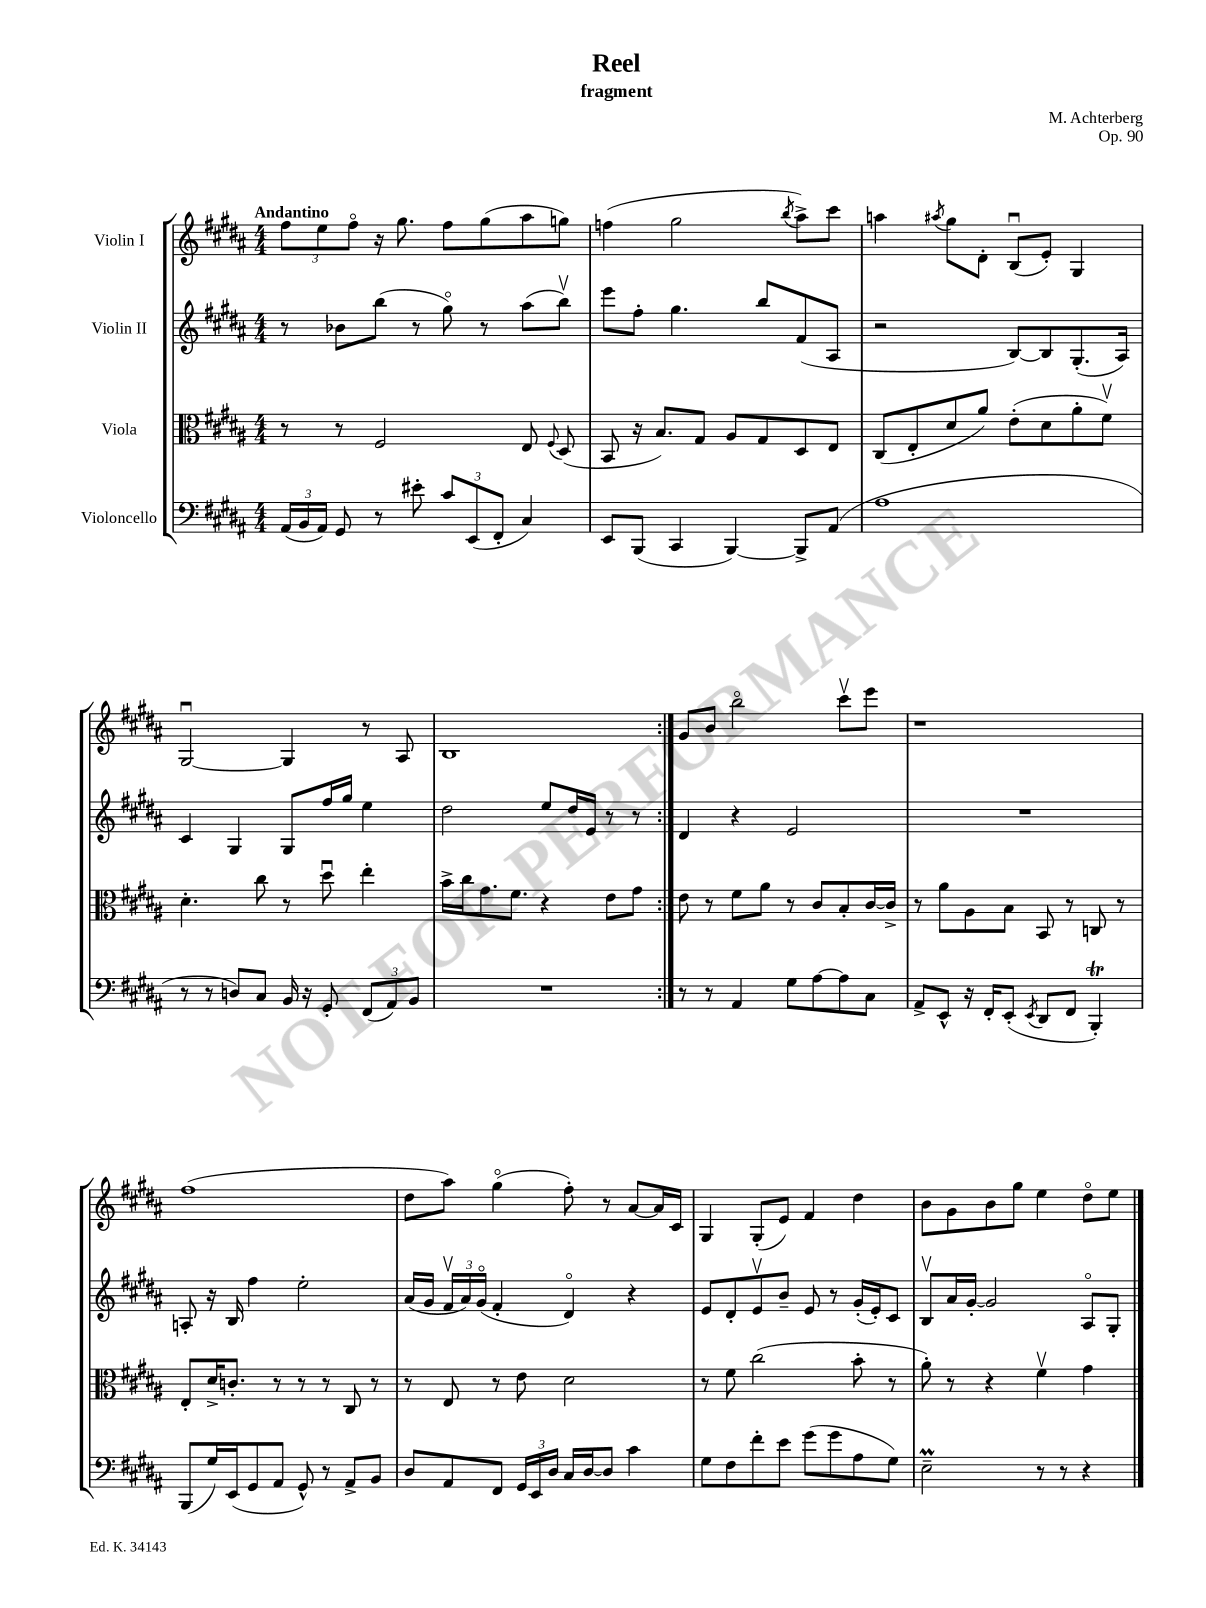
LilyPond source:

\header { title = "Reel" composer = "M. Achterberg" subtitle = "fragment" opus = "Op. 90" }
<<
\new StaffGroup <<
\new Staff = "s0" \with { instrumentName = "Violin I" } {
    \clef treble \key b \major \numericTimeSignature \time 4/4 \tempo "Andantino"
    \autoBeamOff \repeat volta 2 { \tuplet 3/2 { fis''8[ e''8 fis''8]\flageolet } r16 gis''8. fis''8[ gis''8( ais''8 g''8]) |
    f''4( gis''2 \acciaccatura { b''8 } ais''8[->) cis'''8] |
    a''4 \acciaccatura { ais''8 } gis''8[ dis'8]-. b8[\downbow( e'8]-.) gis4 |
    gis2~\downbow gis4 r8 ais8 |
    b1 | }
    gis'8[ b'8] b''2\flageolet cis'''8[\upbow e'''8] |
    r1 |
    fis''1( |
    dis''8[ ais''8]) gis''4\flageolet( fis''8-.) r8 ais'8[~ ais'16 cis'16] |
    gis4 gis8[-.( e'8]) fis'4 dis''4 |
    b'8[ gis'8 b'8 gis''8] e''4 dis''8[\flageolet e''8] \bar "|." |
}
\new Staff = "s1" \with { instrumentName = "Violin II" } {
    \clef treble \key b \major \numericTimeSignature \time 4/4
    \autoBeamOff \repeat volta 2 { r8 bes'8[ b''8]( r8 gis''8\flageolet) r8 ais''8[( b''8]\upbow) |
    e'''8[ fis''8]-. gis''4. b''8[ fis'8( ais8] |
    r2 b8[~) b8 gis8.-.( ais16]) |
    cis'4 gis4 gis8[ fis''16 gis''16] e''4 |
    dis''2 e''8[ dis''16 e'16] r8 r8 | }
    dis'4 r4 e'2 |
    R1 |
    a8-. r16 b16 fis''4 e''2-. |
    ais'16[( gis'16] \tuplet 3/2 { fis'16[\upbow ais'16) gis'16]\flageolet( } fis'4-. dis'4\flageolet) r4 |
    e'8[ dis'8-. e'8\upbow b'8]-- e'8 r8 gis'16[-.( e'16-.) cis'8] |
    b8[\upbow ais'16 gis'16]~-. gis'2 ais8[\flageolet gis8]-. \bar "|." |
}
\new Staff = "s2" \with { instrumentName = "Viola" } {
    \clef alto \key b \major \numericTimeSignature \time 4/4
    \autoBeamOff \repeat volta 2 { r8 r8 fis2 e8 \appoggiatura { fis8 } dis8( |
    b,8 r16 b8.[) gis8] ais8[ gis8 dis8 e8] |
    cis8[( e8-. dis'8 ais'8]) e'8[-.( dis'8 ais'8-. fis'8]\upbow) |
    dis'4.-. cis''8 r8 dis''8\downbow e''4-. |
    b'16[-> cis''16 gis'8. fis'8.] r4 e'8[ gis'8] | }
    e'8 r8 fis'8[ ais'8] r8 cis'8[ b8-. cis'16~ cis'16]-> |
    r8 ais'8[ ais8 b8] b,8 r8 c8 r8 |
    e8[-. dis'16-> c'8.]-. r8 r8 r8 cis8 r8 |
    r8 e8 r8 e'8 dis'2 |
    r8 fis'8 cis''2( b'8-. r8 |
    ais'8-.) r8 r4 fis'4\upbow gis'4 \bar "|." |
}
\new Staff = "s3" \with { instrumentName = "Violoncello" } {
    \clef bass \key b \major \numericTimeSignature \time 4/4
    \autoBeamOff \repeat volta 2 { \tuplet 3/2 { ais,16[( b,16 ais,16]) } gis,8 r8 eis'8-. \tuplet 3/2 { cis'8[ e,8( fis,8]-. } cis4) |
    e,8[ b,,8]( cis,4 b,,4~) b,,8[-> ais,8]( |
    ais1 |
    r8 r8 d8[) cis8] b,16 r16 gis,8-. \tuplet 3/2 { fis,8[( ais,8) b,8] } |
    R1 | }
    r8 r8 ais,4 gis8[ ais8~ ais8 cis8] |
    ais,8[-> e,8]-^ r16 fis,16[-. e,8]-.( \acciaccatura { e,8 } dis,8[ fis,8] b,,4-.\trill) |
    b,,8[( gis16) e,16( gis,8 ais,8] gis,8-^) r8 ais,8[-> b,8] |
    dis8[ ais,8 fis,8] \tuplet 3/2 { gis,16[ e,16 dis16] } cis16[ dis16~ dis8] cis'4 |
    gis8[ fis8 fis'8-. e'8] gis'8[( gis'8 ais8 gis8]) |
    e2--\prall r8 r8 r4 \bar "|." |
}
>>
>>
\layout { \context { \Score \remove "Bar_number_engraver" } }
